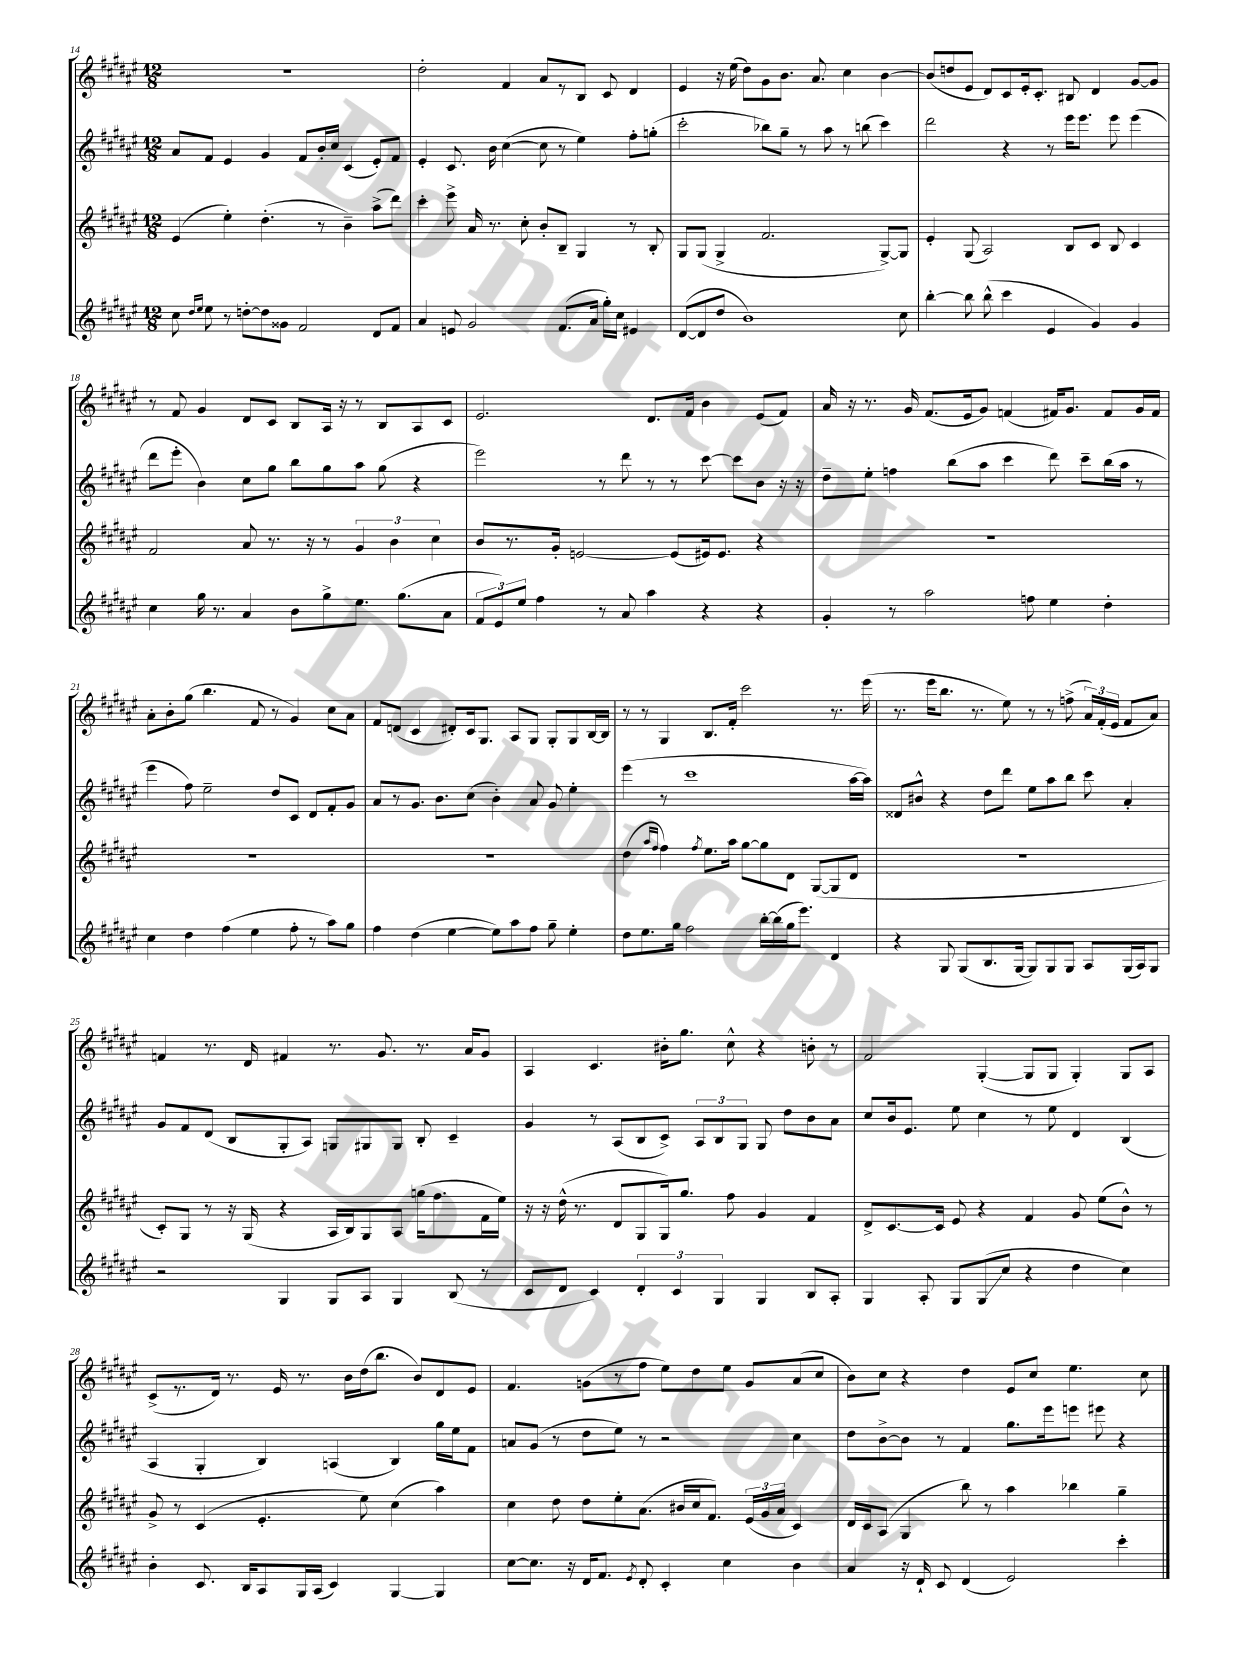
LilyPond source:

<<
\new StaffGroup <<
\new Staff = "s0" {
    \clef treble \key fis \major \numericTimeSignature \time 12/8
    \autoBeamOff R1. |
    dis''2-. fis'4 ais'8[ r8 b8] cis'8 dis'4 |
    eis'4 r16 eis''16( dis''8[) gis'8 b'8.] ais'8. cis''4 b'4~ |
    b'8[( d''8 eis'8] dis'8[) cis'8 eis'16-. cis'8.]-. bis8 dis'4 gis'8[~ gis'8] |
    r8 fis'8 gis'4 dis'8[ cis'8] b8[ ais16] r16 r8 b8[ ais8 cis'8] |
    eis'2. dis'8.[ fis'16] b'4 eis'8[( fis'8]) |
    ais'16 r16 r8. gis'16 fis'8.[( eis'16 gis'8]) f'4( fis'16[) gis'8.] fis'8[ gis'16 fis'16] |
    ais'8[-. b'8-. gis''8]( b''4. fis'8 r8 gis'4) cis''8[ ais'8] |
    fis'8[ d'8]( cis'4 dis'8[-.) cis'16 gis8.] ais8[ gis8] gis8[-. gis8 b16~ b16] |
    r8 r8 gis4 b8.[ fis'16]-. cis'''2 r8. eis'''16( |
    r8. eis'''16[ b''8.] r8. eis''8) r8 r8 f''8->( \tuplet 3/2 { ais'16[) fis'16-.( eis'16] } fis'8[ ais'8]) |
    f'4 r8. dis'16 fis'4 r8. gis'8. r8. ais'16[ gis'8] |
    ais4 cis'4. bis'16[-. gis''8.] cis''8-^ r4 b'8-. r8 |
    fis'2 gis4~-.( gis8[ gis8] gis4-.) gis8[ ais8] |
    cis'8[->( r8. dis'16]) r8. eis'16 r8. b'16[ dis''16( b''8.] b'8[) dis'8 eis'8] |
    fis'4. g'8[( r8 fis''8] eis''8[) dis''8 eis''8] g'8[ ais'8( cis''8] |
    b'8[) cis''8] r4 dis''4 eis'8[ cis''8] eis''4. cis''8 \bar "|." |
}
\new Staff = "s1" {
    \clef treble \key fis \major \numericTimeSignature \time 12/8
    \autoBeamOff ais'8[ fis'8] eis'4 gis'4 fis'8[ b'16-. cis''16] cis'4( eis'8[-.) fis'8] |
    eis'4-. cis'8. b'16 cis''4~( cis''8 r8 eis''4) fis''8[-. g''8]-.( |
    cis'''2-. bes''8[) gis''8]-- r8 ais''8 r8 b''8( cis'''4) |
    dis'''2 r4 r8 eis'''16[ eis'''8.] eis'''8 eis'''4( |
    dis'''8[ eis'''8]-. b'4) cis''8[ gis''8] b''8[ gis''8 ais''8] gis''8( r4 |
    eis'''2) r8 dis'''8 r8 r8 cis'''8~ cis'''8[ b'8] r16 r16 |
    dis''8[-- eis''8]-. f''4 b''8[( ais''8] cis'''4 dis'''8) cis'''8[-- b''16( ais''16] r8 |
    eis'''4 fis''8) eis''2-- dis''8[ cis'8] dis'8[ fis'8-. gis'8] |
    ais'8[ r8 gis'8.] b'8.[ cis''8]( b'4-.) ais'8 gis'8 eis''4-. |
    eis'''4( r8 cis'''1 ais''16[~ ais''16]) |
    disis'8[ bis'8]-^ r4 dis''8[ dis'''8] eis''8[ ais''8 b''8] cis'''8 ais'4-. |
    gis'8[ fis'8 dis'8]( b8[ gis8-. ais8]) g8[ gis8 gis8] b8-. cis'4-- |
    gis'4 r8 ais8[( b8 cis'8]->) \tuplet 3/2 { ais8[ b8 gis8] } gis8 dis''8[ b'8 ais'8] |
    cis''8[ b'16 eis'8.] eis''8 cis''4 r8 eis''8 dis'4 b4( |
    ais4 gis4-. b4) a4( b4) gis''16[ eis''16 fis'8] |
    a'8[ gis'8]( r8 dis''8[ eis''8]) r8 r2 cis''4 |
    dis''8[ b'8~-> b'8] r8 fis'4 gis''8.[ eis'''16 e'''8] eis'''8 r4 \bar "|." |
}
\new Staff = "s2" {
    \clef treble \key fis \major \numericTimeSignature \time 12/8
    \autoBeamOff eis'4( eis''4-.) dis''4.-.( r8 b'4--) ais''8[->( dis'''8]) |
    cis'''4-. eis'''8-> ais'16 r8. cis''8-. b'8[-. b8]-- gis4 r8 b8-. |
    gis8[ gis8]( gis4-> fis'2. gis8[~->) gis8] |
    eis'4-. gis8( ais2) b8[ cis'8] b8 cis'4 |
    fis'2 ais'8 r8. r16 r8 \tuplet 3/2 { gis'4 b'4 cis''4 } |
    b'8[ r8. gis'16]-. e'2~ e'8[( eis'16) eis'8.] r4 |
    R1. |
    R1. |
    R1. |
    dis''4( \grace { ais''16[ fis''16] } fis''4) \acciaccatura { fis''8 } eis''8.[ ais''16] gis''8[~ gis''8 dis'8] gis8[~( gis8 dis'8] |
    R1. |
    cis'8[-.) gis8] r8 r16 gis16( r4 ais16[ b16) gis8 ais8] g''16[( fis''8. fis'16 eis''16]) |
    r16 r16 dis''16-^( r8. dis'8[ gis8 gis16) gis''8.] fis''8 gis'4 fis'4 |
    dis'8[-> cis'8.~ cis'16] eis'8 r4 fis'4 gis'8 eis''8[( b'8]-^) r8 |
    gis'8-> r8 cis'4( eis'4.-. eis''8) cis''4( ais''4) |
    cis''4 dis''8 dis''8[ eis''8-. ais'8.]( bis'16[ cis''16 fis'8.]) \tuplet 3/2 { eis'16[( gis'16 ais'16] } cis'4) |
    dis'16[ cis'16 ais8]( gis4 b''8) r8 ais''4 bes''4 gis''4-- \bar "|." |
}
\new Staff = "s3" {
    \clef treble \key fis \major \numericTimeSignature \time 12/8
    \autoBeamOff cis''8 \grace { dis''16[ eis''16] } eis''8 r8 d''8[~-. d''8 gisis'8] fis'2 dis'8[ fis'8] |
    ais'4 e'8 gis'2 fis'8.[( ais'16] gis''16[-.) cis''16] eis'4 |
    dis'8[~( dis'8 dis''8] b'1) cis''8 |
    b''4~-. b''8 b''8-^( cis'''4 eis'4 gis'4) gis'4 |
    cis''4 gis''16 r8. ais'4 b'8[ gis''8-> eis''8.] gis''8.[( ais'8] |
    \tuplet 3/2 { fis'8[ eis'8) eis''8] } fis''4 r8 ais'8 ais''4 r4 r4 |
    gis'4-. r8 ais''2 f''8 eis''4 dis''4-. |
    cis''4 dis''4 fis''4( eis''4 fis''8-. r8 ais''8[) gis''8] |
    fis''4 dis''4( eis''4~ eis''8[) ais''8 fis''8] gis''8-- eis''4-. |
    dis''8[ eis''8. gis''16] fis''2 b''16[~-. b''16( gis''16 eis'''8.]) dis'4 |
    r4 gis8 gis8[( b8. gis16]~ gis8[) gis8 gis8] ais8[ gis16( ais16) gis8] |
    r2 gis4 gis8[ ais8] gis4 b8( r8 |
    cis'8[ dis'8] cis'4) \tuplet 3/2 { dis'4-. cis'4 gis4 } gis4 b8[ ais8]-. |
    gis4 ais8-. gis8[ gis8\glissando( cis''8] r4 dis''4 cis''4) |
    b'4-. cis'8. b16[ ais8 gis16 ais16]( cis'4) gis4~ gis4 |
    cis''8[~ cis''8.] r16 dis'16[ fis'8.] \acciaccatura { eis'8 } dis'8-. cis'4-. cis''4 b'4 |
    ais'4 r16 dis'16-! cis'8 dis'4( eis'2) cis'''4-. \bar "|." |
}
>>
>>
\layout { \context { \Score currentBarNumber = #14 } }
